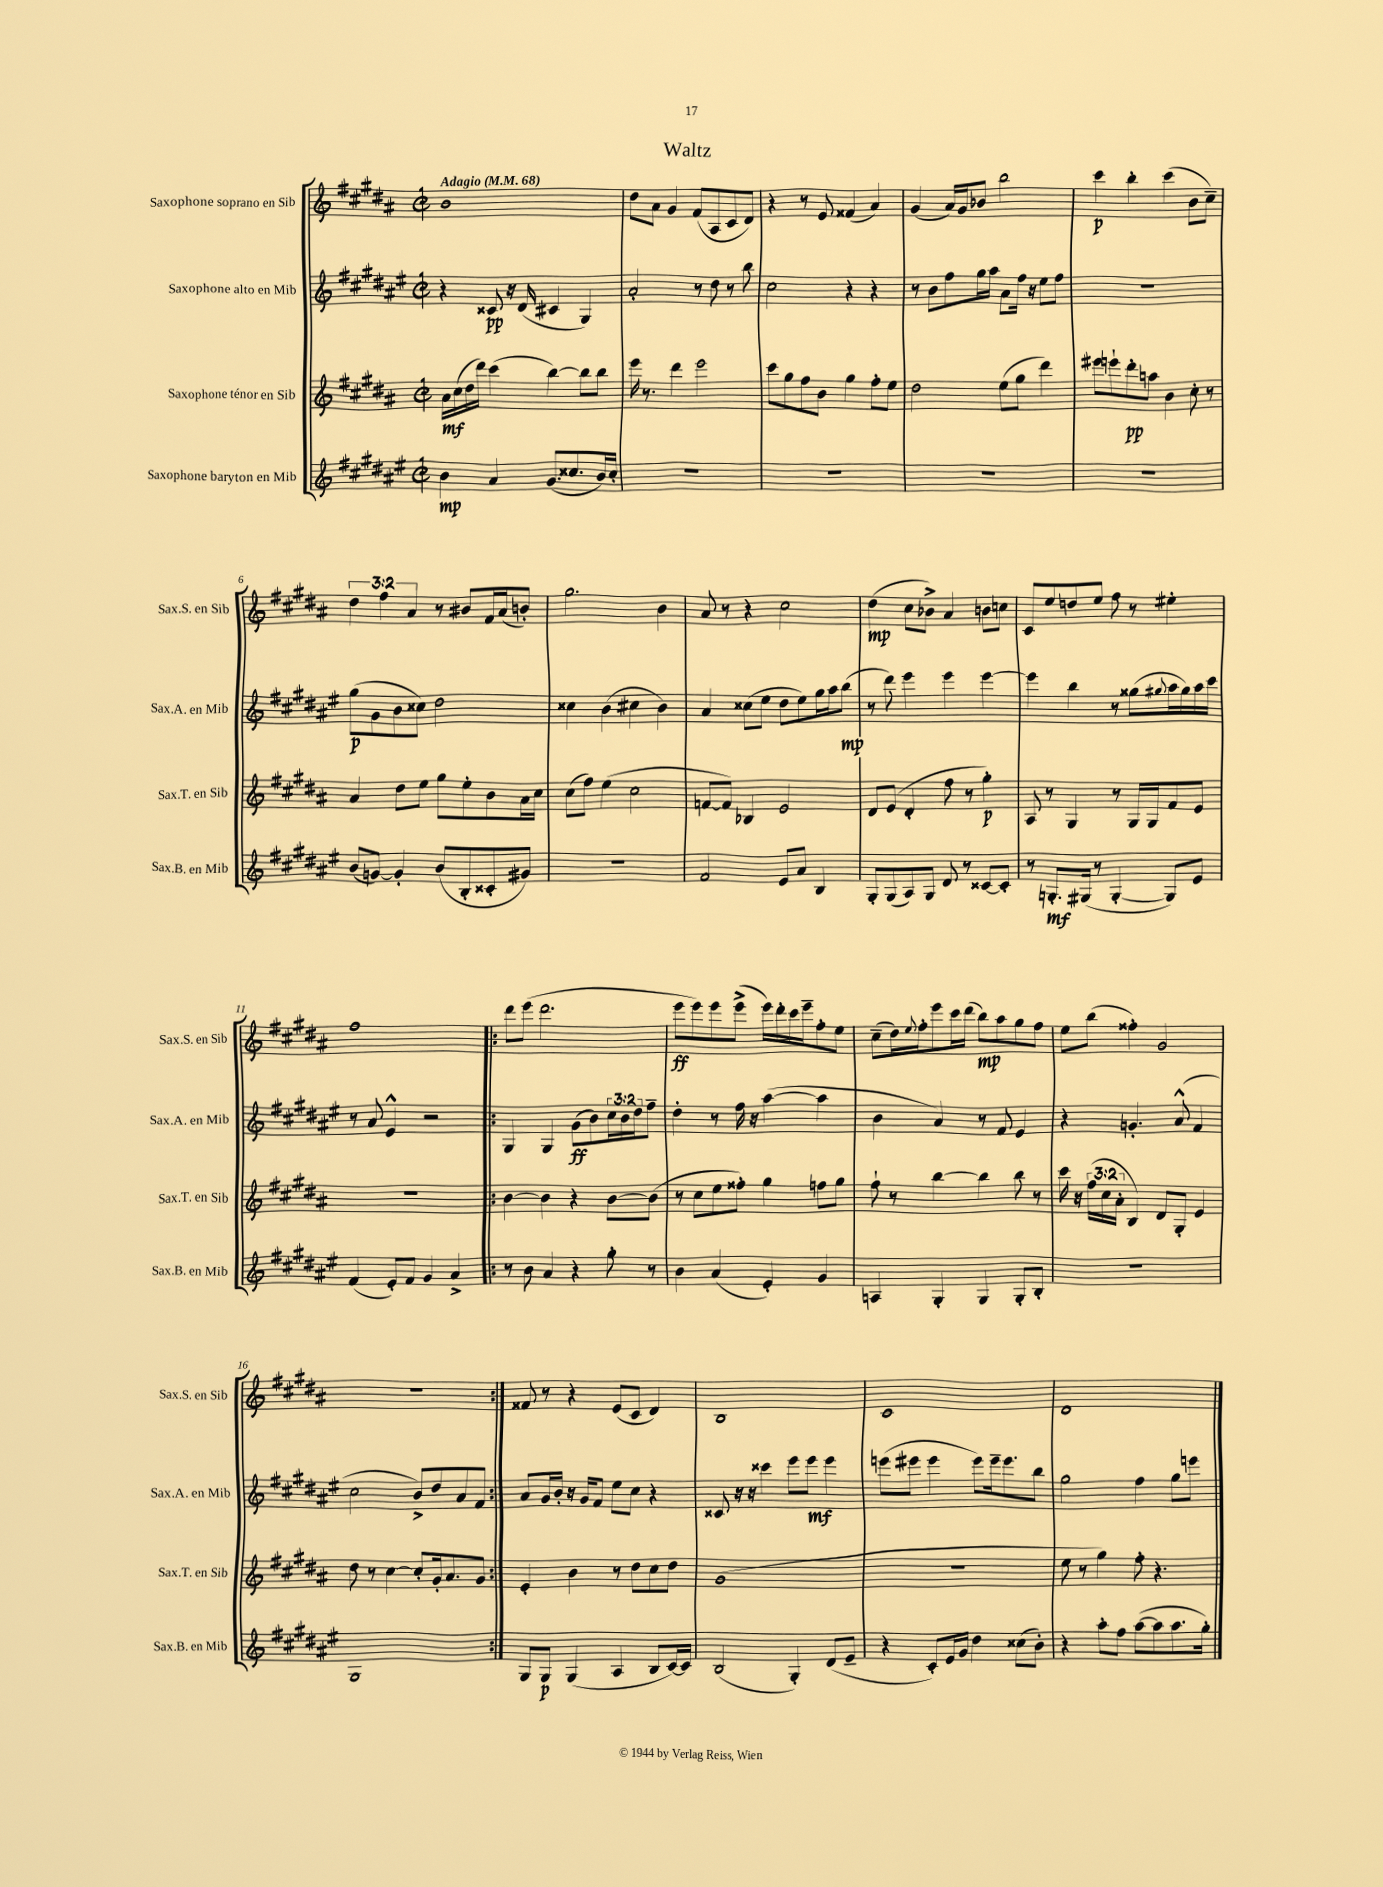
\header { title = "Waltz" }
<<
\new StaffGroup <<
\new Staff = "s0" \with { instrumentName = "Saxophone soprano en Sib" shortInstrumentName = "Sax.S. en Sib" } {
    \clef treble \key b \major \defaultTimeSignature \time 2/2 \override Staff.TupletNumber.text = #tuplet-number::calc-fraction-text \tempo "Adagio" 4 = 68
    b'1 |
    dis''8 ais'8 gis'4 fis'8( ais8 cis'8 dis'8) |
    r4 r8 e'8 fisis'4( ais'4) |
    gis'4( ais'16) gis'16 bes'8 b''2 |
    cis'''4\p b''4-. cis'''4( b'8 cis''8--) |
    \tuplet 3/2 { dis''4 fis''4 ais'4 } r8 bis'8 fis'16 ais'16( b'8-.) |
    gis''2. b'4 |
    ais'8 r8 r4 cis''2 |
    dis''4\mp( cis''8 bes'8->) ais'4 b'8 c''8 |
    cis'8 e''8 d''8 e''8 fis''8 r8 eis''4-. |
    fis''1 |
    \repeat volta 2 { dis'''8 e'''8( dis'''2. |
    e'''8\ff e'''8) e'''8 e'''8->( e'''16) dis'''16-. cis'''16 e'''16-- fis''8-. e''8 |
    cis''8--( dis''16) \appoggiatura { e''8 } fis''16-. e'''8 cis'''16 dis'''16( b''8\mp) ais''8 gis''8 fis''8 |
    e''8 b''8( fisis''4-.) gis'2 |
    R1 | }
    fisis'8 r8 r4 e'8( cis'8 dis'4) |
    b1 |
    cis'1 |
    dis'1 \bar "|." |
}
\new Staff = "s1" \with { instrumentName = "Saxophone alto en Mib" shortInstrumentName = "Sax.A. en Mib" } {
    \clef treble \key fis \major \defaultTimeSignature \time 2/2 \override Staff.TupletNumber.text = #tuplet-number::calc-fraction-text
    r4 cisis'8\pp r16 dis'16( cis'4 gis4) |
    ais'2-. r8 dis''8 r8 b''8 |
    cis''2 r4 r4 |
    r8 b'8 fis''8 gis''16 ais''16 ais'8 fis''16 r16 eis''8 fis''8 |
    R1 |
    gis''8\p( gis'8 b'8 cisis''8) dis''2 |
    cisis''4 b'4( cis''4 b'4) |
    ais'4 cisis''8( eis''8 dis''8 eis''8) gis''16 ais''16 b''8\mp( |
    r8 dis'''8) eis'''4 eis'''4 eis'''4~ |
    eis'''4 b''4 r8 gisis''8( \appoggiatura { gis''8 } ais''16 gis''16) ais''16 cis'''16 |
    r8 ais'8 eis'4-^ r2 |
    \repeat volta 2 { gis4 gis4 gis'8\ff( b'8) \tuplet 3/2 { cis''16 b'16 dis''16 } fis''8-- |
    dis''4-. r8 fis''16 r16 ais''4~( ais''4 |
    b'4 ais'4) r8 fis'8 eis'4 |
    r4 g'4.-. ais'8-^( fis'4 |
    cis''2 b'8->) dis''8 ais'8 fis'8 | }
    ais'8 gis'16 b'16-. r16 gis'16 fis'8 eis''8 cis''8 r4 |
    cisis'8 r16 r16 cisis'''4 eis'''8 eis'''8\mf eis'''4 |
    e'''8( eis'''8 eis'''4 eis'''8) eis'''16-- eis'''8. b''8 |
    gis''2 fis''4 gis''8 e'''8 \bar "|." |
}
\new Staff = "s2" \with { instrumentName = "Saxophone ténor en Sib" shortInstrumentName = "Sax.T. en Sib" } {
    \clef treble \key b \major \defaultTimeSignature \time 2/2 \override Staff.TupletNumber.text = #tuplet-number::calc-fraction-text
    ais'16\mf cis''16( dis''16 dis'''16) cis'''4( b''4~) b''8 b''8 |
    e'''16 r8. dis'''4 e'''2 |
    cis'''8 gis''8 fis''8 b'8 gis''4 fis''8-. e''8 |
    dis''2 e''8( gis''8 dis'''4) |
    eis'''8 e'''8-! dis'''8-.\pp a''8 b'4 cis''8-. r8 |
    ais'4 dis''8 e''8 gis''8 e''8-. b'8 ais'16 cis''16 |
    cis''8( fis''8) e''4( cis''2 |
    f'8~ f'8) bes4 e'2 |
    dis'8 e'8( dis'4-. fis''8 r8 gis''4-.\p) |
    ais8 r8 gis4 r8 gis16 gis16 fis'8 e'8 |
    R1 |
    \repeat volta 2 { b'4~ b'4 r4 b'8~ b'8( |
    r8 cis''8 e''8 fisis''8-.) gis''4 f''8 gis''8 |
    fis''8-! r8 b''4~ b''4 b''8 r8 |
    cis'''16 r16 \tuplet 3/2 { fis''16( cis''16 ais'16-. } b4) dis'8 gis8-. e'4 |
    dis''8 r8 cis''4~ cis''8-. gis'16-. ais'8. gis'8 | }
    e'4-. b'4 r8 dis''8 cis''8 dis''8 |
    gis'1( |
    R1 |
    e''8 r8 gis''4) fis''8-. r4. \bar "|." |
}
\new Staff = "s3" \with { instrumentName = "Saxophone baryton en Mib" shortInstrumentName = "Sax.B. en Mib" } {
    \clef treble \key fis \major \defaultTimeSignature \time 2/2
    b'4\mp ais'4 gis'8.( cisis''8. b'16) cisis''16-. |
    R1 |
    R1 |
    R1 |
    R1 |
    b'8( g'8~) g'4-. b'8( b8-. cisis'8-. gis'8) |
    r1 |
    fis'2 eis'8 ais'8 b4 |
    gis8-. gis8( ais8) gis8 dis'8 r8 cisis'8~ cisis'8-. |
    r8 g8.-.\mf gis16( r8 gis4~-. gis8) eis'8 |
    fis'4( eis'8-.) fis'8 gis'4 ais'4-> |
    \repeat volta 2 { r8 b'8 ais'4 r4 gis''8-. r8 |
    b'4 ais'4( eis'4-.) gis'4 |
    a4 gis4-. gis4 gis8-. b8-. |
    r1 |
    gis1 | }
    gis8 gis8\p gis4( ais4 b8 cis'16~) cis'16 |
    b2( gis4-.) dis'8( eis'8-- |
    r4 cis'8-.) eis'16 gis'16 dis''4 cisis''8( b'8-.) |
    r4 ais''8-. fis''8 ais''8~( ais''8 ais''8. gis''16-.) \bar "|." |
}
>>
>>
